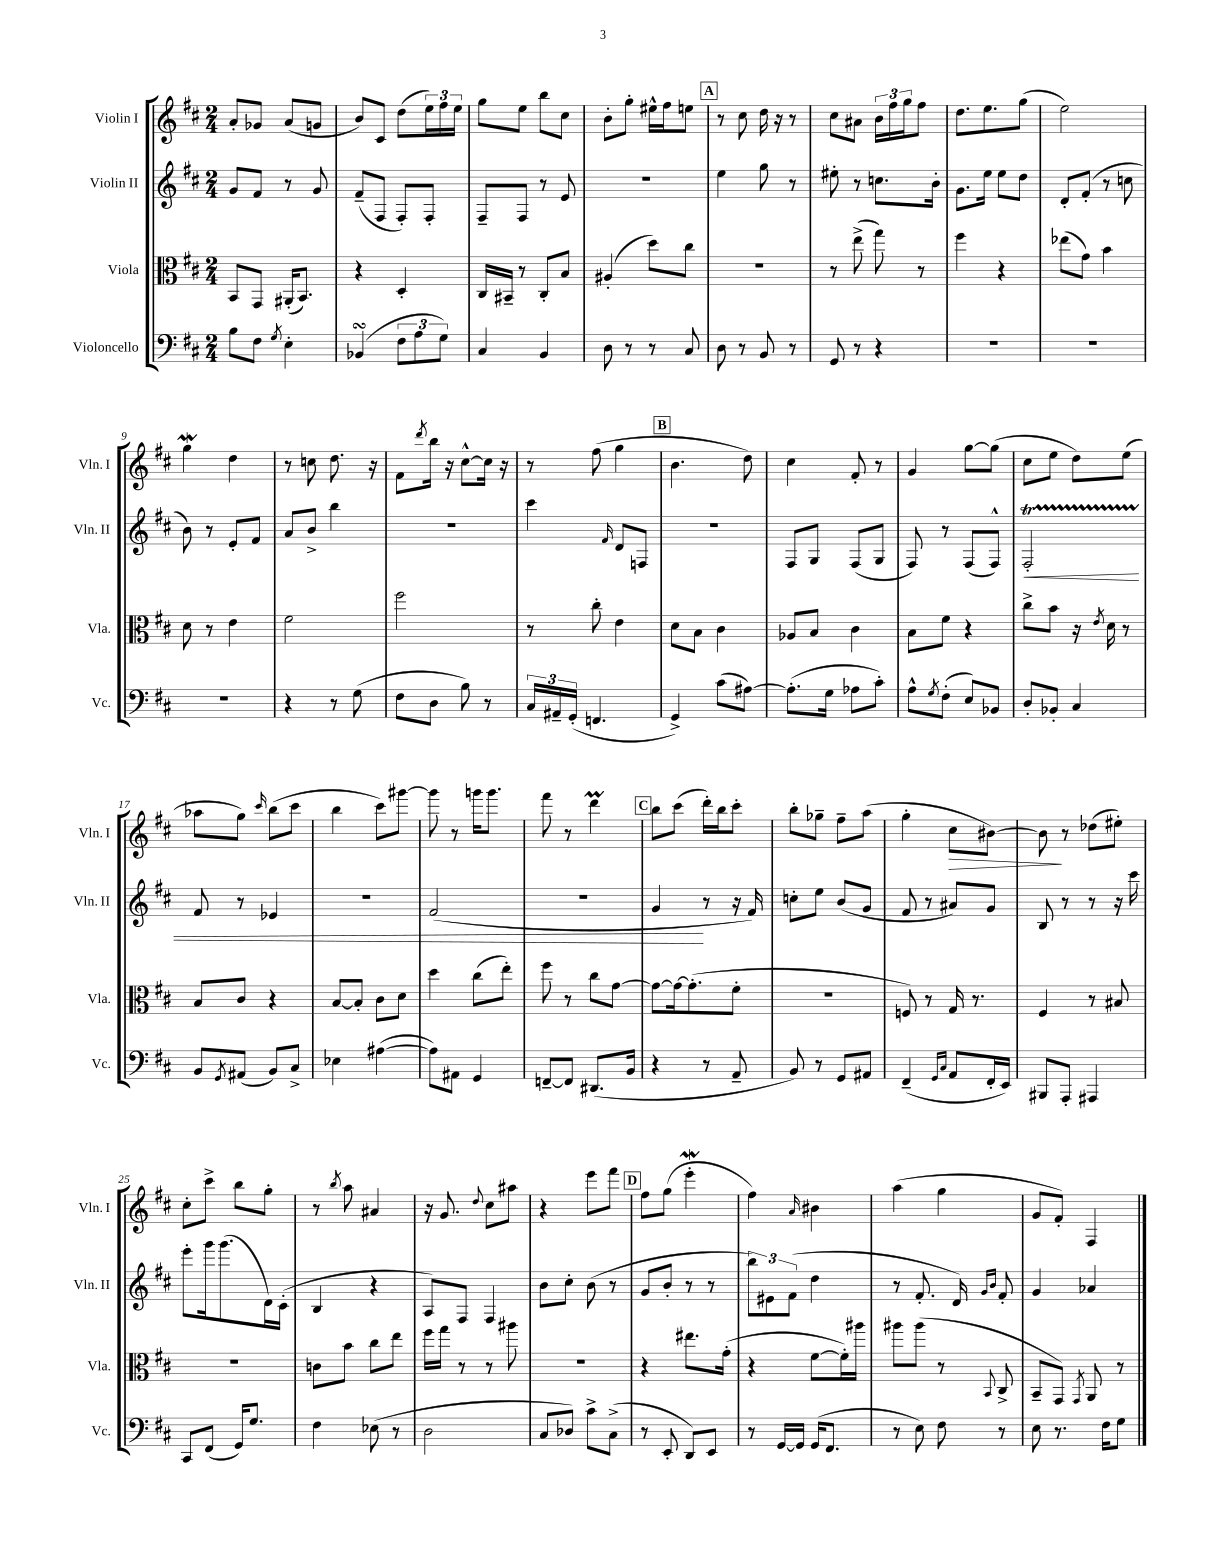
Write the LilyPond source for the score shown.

<<
\new StaffGroup <<
\new Staff = "s0" \with { instrumentName = "Violin I" shortInstrumentName = "Vln. I" } {
    \clef treble \key d \major \numericTimeSignature \time 2/4
    a'8-. ges'8 a'8( g'8 |
    b'8) cis'8 d''8( \tuplet 3/2 { e''16) fis''16 e''16 } |
    g''8 e''8 b''8 cis''8 |
    b'8-. g''8-. eis''16-^ fis''16 e''8 |
    \mark \markup { \box "A" } r8 cis''8 d''16 r16 r8 |
    cis''8 ais'8 \tuplet 3/2 { b'16 fis''16 g''16 } fis''8 |
    d''8. e''8. g''8( |
    e''2) |
    g''4\mordent d''4 |
    r8 c''8 d''8. r16 |
    fis'8 \acciaccatura { d'''8 } b''16 r16 cis''8~-^ cis''16 r16 |
    r8 fis''8( g''4 |
    \mark \markup { \box "B" } b'4. d''8) |
    cis''4 fis'8-. r8 |
    g'4 g''8~ g''8( |
    cis''8 e''8 d''8) e''8( |
    aes''8 g''8) \grace { cis'''16 } b''8( cis'''8 |
    b''4 cis'''8) gis'''8~ |
    gis'''8 r8 g'''16 g'''8. |
    fis'''8 r8 d'''4\prall |
    \mark \markup { \box "C" } b''8 cis'''8( d'''16-.) b''16 cis'''8-. |
    b''8-. ges''8-- fis''8-- a''8( |
    g''4-. cis''8\> bis'8~) |
    bis'8\! r8 des''8( eis''8-.) |
    cis''8-. cis'''8-> b''8 g''8-. |
    r8 \acciaccatura { b''8 } a''8 ais'4 |
    r16 g'8. \appoggiatura { d''8 } cis''8 ais''8 |
    r4 e'''8 fis'''8 |
    \mark \markup { \box "D" } fis''8 g''8( e'''4-.\mordent |
    fis''4) \grace { a'16 } bis'4 |
    a''4( g''4 |
    g'8 fis'8-.) fis4 \bar "|." |
}
\new Staff = "s1" \with { instrumentName = "Violin II" shortInstrumentName = "Vln. II" } {
    \clef treble \key d \major \numericTimeSignature \time 2/4
    g'8 fis'8 r8 g'8 |
    fis'8--( fis8 fis8-.) fis8-. |
    fis8-- fis8 r8 e'8 |
    R2 |
    \mark \markup { \box "A" } e''4 g''8 r8 |
    eis''8-. r8 c''8. b'16-. |
    g'8. e''16 e''8 d''8 |
    d'8-. fis'8-.( r8 c''8 |
    b'8) r8 e'8-. fis'8 |
    a'8 b'8-> b''4 |
    R2 |
    cis'''4 \grace { fis'16 } d'8 f8 |
    \mark \markup { \box "B" } R2 |
    fis8 g8 fis8( g8 |
    fis8) r8 fis8( fis8-^) |
    fis2-.\startTrillSpan\< |
    fis'8\stopTrillSpan r8 ees'4 |
    r2 |
    fis'2( |
    R2 |
    \mark \markup { \box "C" } g'4\! r8 r16 fis'16) |
    c''8-. e''8 b'8( g'8 |
    fis'8 r8 ais'8) g'8 |
    b8 r8 r8 r16 cis'''16 |
    e'''8-. g'''16 g'''8.( d'16) cis'16-.( |
    b4 r4 |
    a8) fis8 fis4 |
    b'8 cis''8-. b'8( r8 |
    \mark \markup { \box "D" } g'8 b'8-. r8 r8 |
    \tuplet 3/2 { b''8) eis'8 fis'8( } d''4 |
    r8 fis'8.-. d'16) \grace { g'16 b'16 } fis'8-. |
    g'4 aes'4 \bar "|." |
}
\new Staff = "s2" \with { instrumentName = "Viola" shortInstrumentName = "Vla." } {
    \clef alto \key d \major \numericTimeSignature \time 2/4
    b,8 g,8 ais,16-.( b,8.) |
    r4 d4-. |
    cis16 bis,16-- r8 cis8-. b8 |
    ais4-.( d''8) cis''8 |
    \mark \markup { \box "A" } R2 |
    r8 e''8->( g''8) r8 |
    fis''4 r4 |
    ees''8( g'8) b'4 |
    d'8 r8 e'4 |
    fis'2 |
    fis''2 |
    r8 cis''8-. e'4 |
    \mark \markup { \box "B" } d'8 b8 cis'4 |
    aes8 b8 cis'4 |
    b8 fis'8 r4 |
    cis''8-> b'8 r16 \acciaccatura { e'8 } d'16 r8 |
    b8 cis'8 r4 |
    b8~ b8-. cis'8 d'8 |
    d''4 cis''8( e''8-.) |
    fis''8 r8 cis''8 g'8~ |
    \mark \markup { \box "C" } g'8~ g'16~ g'8.-.( fis'8-. |
    r2 |
    f8) r8 g16 r8. |
    fis4 r8 bis8 |
    r2 |
    c'8 b'8 cis''8 e''8 |
    fis''16 g''16 r8 r8 ais''8 |
    R2 |
    \mark \markup { \box "D" } r4 eis''8. g'16-.( |
    r4 fis'8~ fis'16-.) ais''16 |
    ais''8 ais''8( r8 \appoggiatura { b,8 } cis8-> |
    b,8-- g,8) \acciaccatura { g,8 } a,8 r8 \bar "|." |
}
\new Staff = "s3" \with { instrumentName = "Violoncello" shortInstrumentName = "Vc." } {
    \clef bass \key d \major \numericTimeSignature \time 2/4
    b8 fis8 \acciaccatura { g8 } e4-. |
    bes,4\turn( \tuplet 3/2 { fis8 a8 g8) } |
    cis4 b,4 |
    d8 r8 r8 cis8 |
    \mark \markup { \box "A" } d8 r8 b,8 r8 |
    g,8 r8 r4 |
    R2 |
    R2 |
    R2 |
    r4 r8 g8( |
    fis8 d8 b8) r8 |
    \tuplet 3/2 { cis16 ais,16-- g,16-.( } f,4. |
    \mark \markup { \box "B" } g,4->) cis'8( ais8~) |
    ais8.-.( g16 aes8 cis'8-.) |
    a8-^ \acciaccatura { g8 } fis8-.( e8) bes,8 |
    d8-. bes,8-. cis4 |
    b,8 \acciaccatura { g,8 } ais,8( b,8) cis8-> |
    ees4 ais4~( |
    ais8) ais,8 g,4 |
    f,8~-- f,8 dis,8.( b,16 |
    \mark \markup { \box "C" } r4 r8 a,8-- |
    b,8) r8 g,8 ais,8 |
    fis,4--( \grace { g,16 cis16 } a,8 fis,16-. e,16) |
    bis,,8 a,,8-. ais,,4 |
    cis,8 fis,8( g,16) g8. |
    fis4 ees8( r8 |
    d2 |
    cis8 des8) cis'8-> cis8->( |
    \mark \markup { \box "D" } r8 e,8-. d,8) e,8 |
    r8 g,16~ g,16 g,16( fis,8. |
    r8 e8) fis8 r8 |
    e8 r8. fis16 g8 \bar "|." |
}
>>
>>
